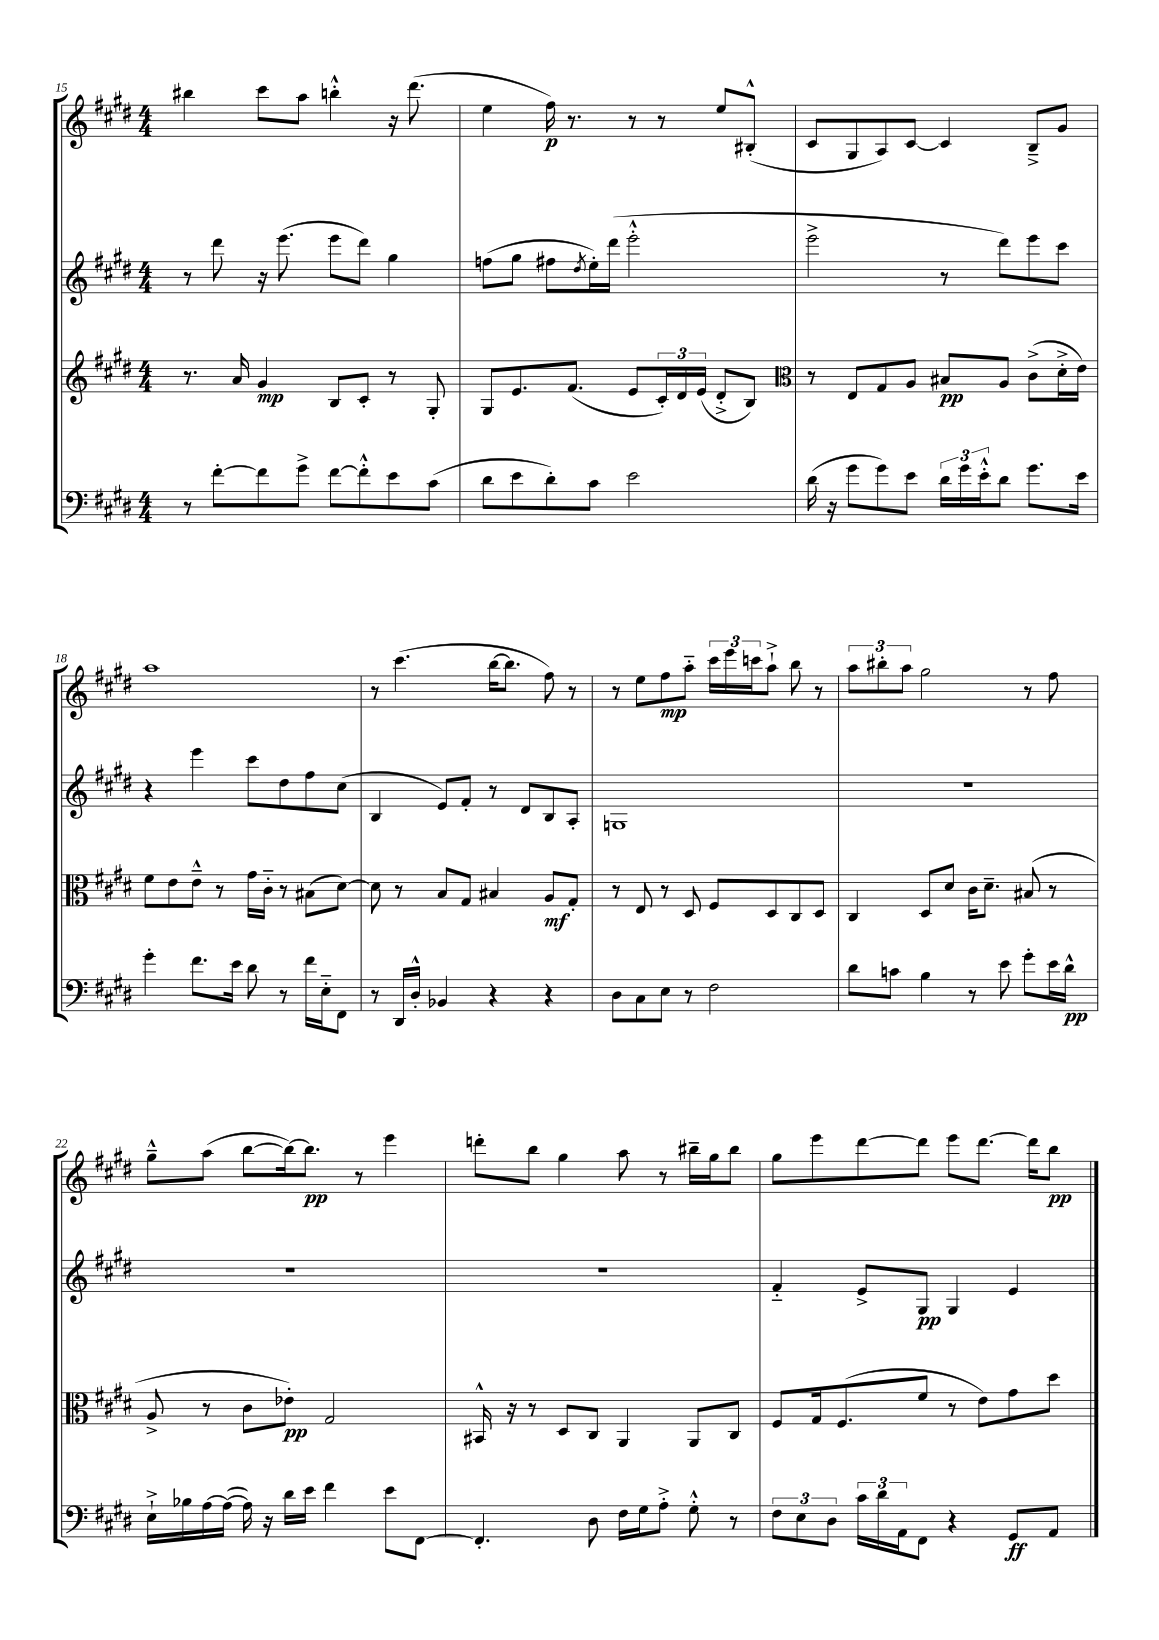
<<
\new StaffGroup <<
\new Staff = "s0" {
    \clef treble \key e \major \numericTimeSignature \time 4/4
    bis''4 cis'''8 a''8 b''4-.-^ r16 dis'''8.( |
    e''4 fis''16\p) r8. r8 r8 e''8 bis8-.-^( |
    cis'8 gis8 a8) cis'8~ cis'4 b8---> gis'8 |
    a''1 |
    r8 cis'''4.( b''16~ b''8. fis''8) r8 |
    r8 e''8 fis''8\mp a''8-_ \tuplet 3/2 { cis'''16 e'''16 c'''16 } a''8-!-> b''8 r8 |
    \tuplet 3/2 { a''8 bis''8-. a''8 } gis''2 r8 fis''8 |
    gis''8---^ a''8( b''8~ b''16~) b''8.\pp r8 e'''4 |
    d'''8-. b''8 gis''4 a''8 r8 bis''16-- gis''16 bis''8 |
    gis''8 e'''8 dis'''8~ dis'''8 e'''8 dis'''8.~ dis'''16 b''8\pp \bar "|." |
}
\new Staff = "s1" {
    \clef treble \key e \major \numericTimeSignature \time 4/4
    r8 dis'''8 r16 e'''8.( e'''8 dis'''8) gis''4 |
    f''8( gis''8 fis''8 \acciaccatura { dis''8 } e''16-.) dis'''16( e'''2-.-^ |
    e'''2-> r8 dis'''8) e'''8 cis'''8 |
    r4 e'''4 cis'''8 dis''8 fis''8 cis''8( |
    b4 e'8) fis'8-. r8 dis'8 b8 a8-. |
    g1 |
    R1 |
    R1 |
    R1 |
    fis'4-_ e'8-> gis8\pp gis4 e'4 \bar "|." |
}
\new Staff = "s2" {
    \clef treble \key e \major \numericTimeSignature \time 4/4
    r8. a'16 gis'4\mp b8 cis'8-. r8 gis8-. |
    gis8 e'8. fis'8.( e'8 \tuplet 3/2 { cis'16-.) dis'16 e'16( } dis'8-.-> b8) |
    \clef alto r8 e8 gis8 a8 bis8\pp a8 cis'8->( dis'16-.-> e'16) |
    fis'8 e'8 e'8---^ r8 gis'16 cis'16-_ r8 bis8( dis'8~) |
    dis'8 r8 b8 gis8 bis4 a8\mf gis8-. |
    r8 e8 r8 dis8 fis8 dis8 cis8 dis8 |
    cis4 dis8 dis'8 cis'16 dis'8.-- bis8( r8 |
    a8-> r8 cis'8 ees'8-.\pp) gis2 |
    bis,16-^ r16 r8 dis8 cis8 a,4 a,8 cis8 |
    fis8 gis16 fis8.( fis'8 r8 e'8) gis'8 dis''8 \bar "|." |
}
\new Staff = "s3" {
    \clef bass \key e \major \numericTimeSignature \time 4/4
    r8 fis'8~-. fis'8 gis'8-> fis'8~ fis'8-.-^ e'8 cis'8( |
    dis'8 e'8 dis'8-.) cis'8 e'2 |
    dis'16( r16 gis'8 gis'8) e'8 \tuplet 3/2 { dis'16 gis'16 e'16-.-^ } dis'8 gis'8. e'16 |
    gis'4-. fis'8. e'16 dis'8 r8 fis'16 e16-_ fis,8 |
    r8 dis,16 dis16-.-^ bes,4 r4 r4 |
    dis8 cis8 e8 r8 fis2 |
    dis'8 c'8 b4 r8 e'8 gis'8-. e'16 dis'16-^\pp |
    e16-!-> bes16 a16~ a16~( a16) r16 dis'16 e'16 fis'4 e'8 fis,8~ |
    fis,4.-. dis8 fis16 gis16 a8-.-> gis8-.-^ r8 |
    \tuplet 3/2 { fis8 e8 dis8 } \tuplet 3/2 { cis'16 dis'16 a,16 } fis,8 r4 gis,8\ff a,8 \bar "|." |
}
>>
>>
\layout { \context { \Score currentBarNumber = #15 } }
